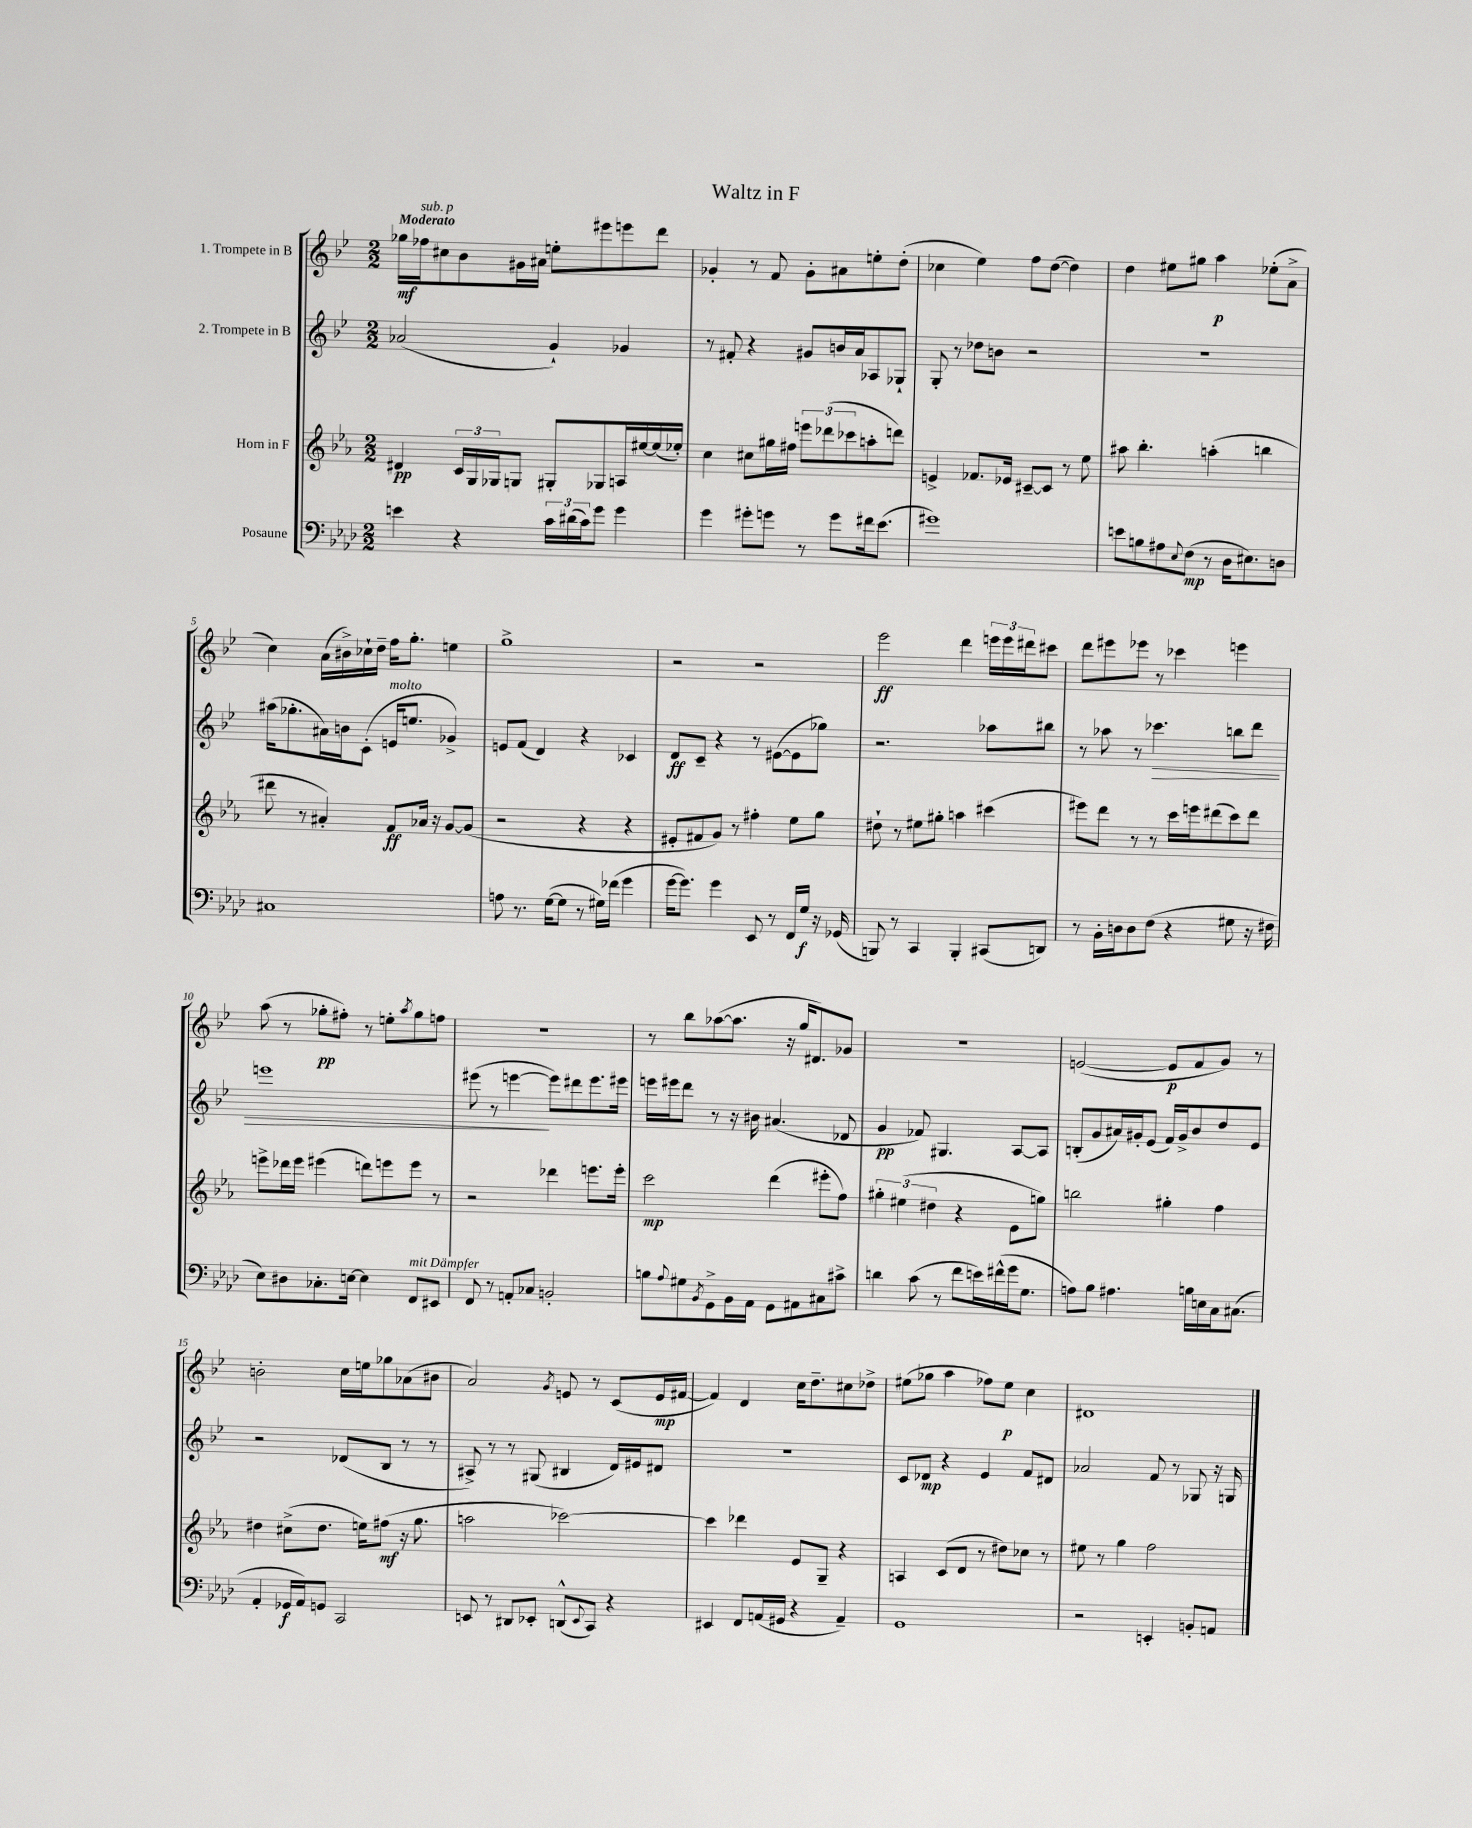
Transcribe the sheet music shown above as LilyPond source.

\header { title = "Waltz in F" }
<<
\new StaffGroup <<
\new Staff = "s0" \with { instrumentName = "1. Trompete in B" } {
    \clef treble \key bes \major \numericTimeSignature \time 2/2 \tempo "Moderato"
    ges''16\mf fes''16^\markup { \italic "sub. p" } cis''8 bes'8 gis'16 ais'16 e''8-. eis'''8 e'''8 d'''8 |
    ges'4-. r8 f'8 ges'8-. ais'8 e''8-. d''8-.( |
    ces''4 ees''4) f''8 d''8~( d''4) |
    d''4 eis''8 gis''8 a''4\p ees''8-.( a'8-> |
    c''4) a'16( bis'16->) ces''16-! d''16-- f''16 g''8.-. e''4 |
    g''1-> |
    r2 r2 |
    ees'''2\ff d'''4 \tuplet 3/2 { e'''16 e'''16 dis'''16 } cis'''8 |
    d'''8 eis'''8 ees'''8 r8 ces'''4 e'''4 |
    a''8( r8 ges''8-.\pp fis''8-.) r8 e''8-. \acciaccatura { a''8 } ges''8 f''8 |
    R1 |
    r8 bes''8 aes''8~( aes''8. r16 g''16 dis'8.) ges'8 |
    R1 |
    e'2~( e'8\p f'8 g'8) r8 |
    b'2-. c''16 e''16 ges''8 aes'8( bis'8 |
    a'2) \acciaccatura { g'8 } e'8 r8 c'8( e'16\mp fis'16~ |
    fis'4) d'4 c''16 d''8.-- cis''8 des''8-> |
    eis''8( ges''8 a''4 fes''8) eis''8\p c''4 |
    dis'1 \bar "|." |
}
\new Staff = "s1" \with { instrumentName = "2. Trompete in B" } {
    \clef treble \key bes \major \numericTimeSignature \time 2/2
    aes'2( g'4-!) ges'4 |
    r8 fis'8-. r4 gis'8 b'16 a'16 aes8 ges8-! |
    g8-. r8 des''8 b'8 r2 |
    R1 |
    ais''16( ges''8.-. ais'16) b'16 c'8-.( e'16^\markup { \italic "molto" } e''8. ges'4->) |
    e'8 f'8( d'4) r4 ces'4 |
    d'8\ff c'8-- r4 r8 eis'8~( eis'8 ges''8) |
    r2. aes''8 bis''8 |
    r8 aes''8 r8 ces'''4.\> b''8 d'''8 |
    e'''1 |
    eis'''8( r8 e'''4~\! e'''8) dis'''8 e'''8. eis'''16 |
    e'''16 eis'''16 d'''8 r8 r16 bis'16 ais'4.( des'8 |
    g'4\pp fes'8) gis4. a8~ a8 |
    b8-.( g'8 ais'16) gis'16-. ees'8( f'16) gis'16-> bes'8 d''8 ees'8 |
    r2 des'8( bes8 r8 r8 |
    ais8->) r8 r8 gis8( bis4 d'16) eis'16 dis'8 |
    R1 |
    c'8 des'8\mp r4 ees'4 f'8 dis'8 |
    aes'2 f'8 r8 ges8 r16 g16 \bar "|." |
}
\new Staff = "s2" \with { instrumentName = "Horn in F" } {
    \clef treble \key ees \major \numericTimeSignature \time 2/2
    dis'4\pp \tuplet 3/2 { c'16 g16 ges16 } g8 gis8-. ges8 a16 eis''16~ eis''16( ees''16-.) |
    c''4 cis''8 gis''16 fis''16 \tuplet 3/2 { e'''8 des'''8( ces'''8 } a''8-. d'''8) |
    e'4-> fes'8. ees'16 cis'8~-- cis'8 r8 ees''8 |
    ais''8 bes''4.-. a''4-.( b''4 |
    dis'''8 r8 ais'4-.) f'8\ff aes'16 r16 g'8~ g'8( |
    r2 r4 r4 |
    eis'8-. fis'8 g'8) r8 fis''4-. ees''8 g''8 |
    dis''8-! r8 eis''8 gis''8-. a''4 cis'''4( |
    eis'''8) d'''8 r8 r8 c'''16 e'''16 dis'''8( c'''8) dis'''8 |
    e'''8-> des'''16 e'''16 eis'''4( d'''8) e'''8 e'''8 r8 |
    r2 des'''4 e'''8. e'''16-. |
    c'''2\mp d'''4( eis'''8-. f''8) |
    \tuplet 3/2 { gis''4-. eis''4( dis''4 } r4 ees'8 g''8) |
    b''2 gis''4-. f''4 |
    dis''4 cis''8->( dis''8. e''16) fis''8\mf( r16 g''8. |
    a''2 ces'''2~) |
    ces'''4 des'''4 ees'8 g8-- r4 |
    a4 c'8( d'8 r8 dis''8) ces''8 r8 |
    eis''8 r8 g''4 f''2 \bar "|." |
}
\new Staff = "s3" \with { instrumentName = "Posaune" } {
    \clef bass \key aes \major \numericTimeSignature \time 2/2
    e'4 r4 \tuplet 3/2 { c'16 dis'16( c'16) } g'8 g'4 |
    g'4 gis'8-. g'8 r8 g'8 fis'16 ees'8.( |
    gis'1) |
    e'8 b8 ais8 \appoggiatura { ees8 } f8\mp( r8 des16 eis8.) d8 |
    cis1 |
    a8 r8. g16~( g8 r8 gis16) fes'16( g'4 |
    g'16~ g'8.) g'4 ees,8 r8 f,16 g16\f r16 ges,16( |
    b,,8) r8 c,4 b,,4-. cis,8( d,8) |
    r8 bes,16-. d16 d8 f8( r4 gis8 r16 fis16 |
    ees8) dis8 ces8.-. e16~ e4 f,8^\markup { \italic "mit Dämpfer" } eis,8 |
    f,8 r8 a,8-. ces8 b,2-. |
    b8 \appoggiatura { aes8 } gis8 \acciaccatura { bes,8 } g,8-> bes,16 aes,16 g,8 ais,8 cis8 cis'8-> |
    d'4 c'8( r8 f'8 e'16) fis'16-^( g'16 g8. |
    a8) bes8 ais4. b16 e16 c16 cis8.( |
    aes,4-. ges,16\f aes,16) g,8 c,2 |
    e,8 r8 dis,8 ees,8-. d,8-^( \appoggiatura { ees,8 } c,8) r4 |
    eis,4 f,8 a,16( gis,16 r4 a,4--) |
    g,1 |
    r2 e,4-. b,8-. a,8 \bar "|." |
}
>>
>>
